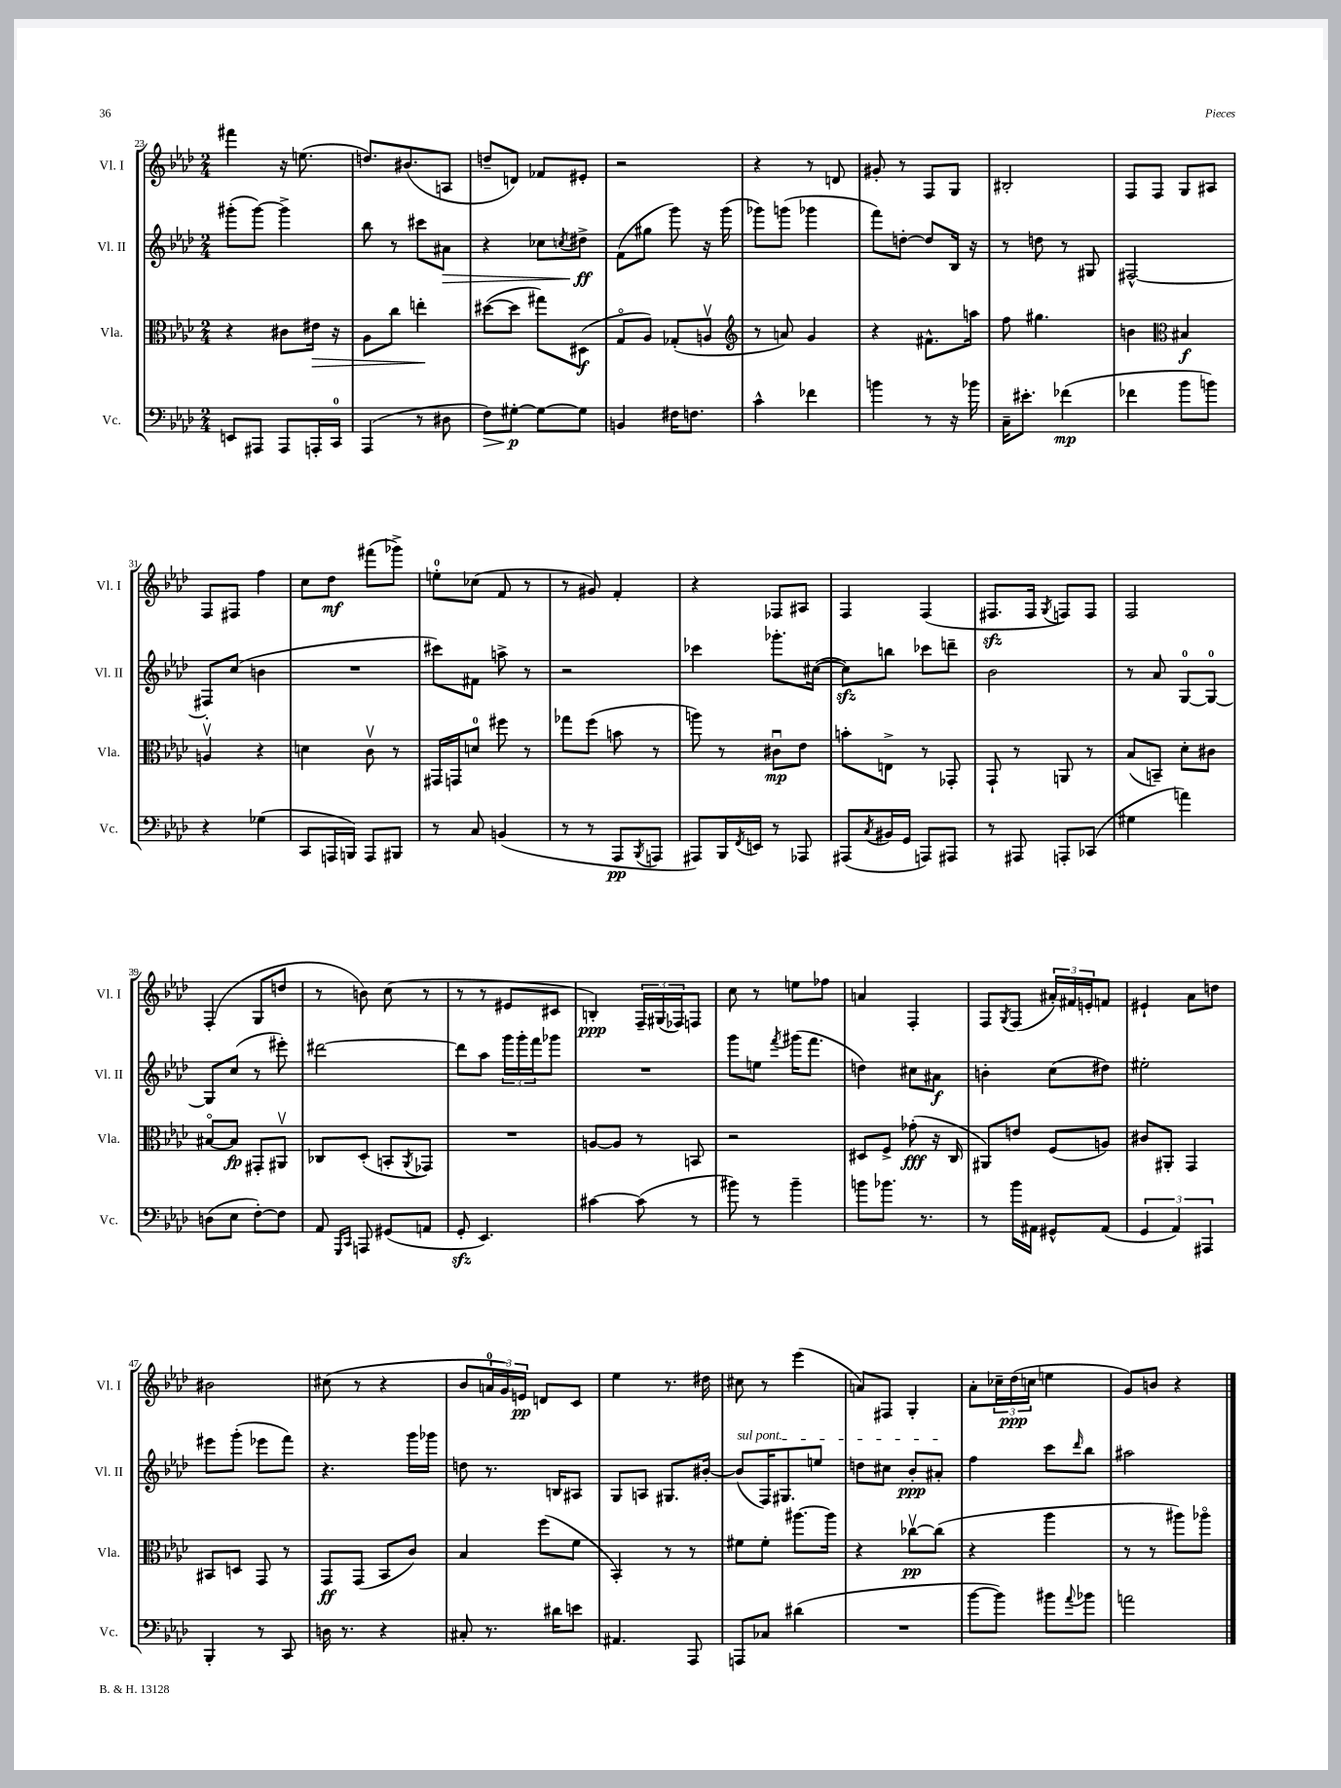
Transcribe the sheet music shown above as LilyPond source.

<<
\new StaffGroup <<
\new Staff = "s0" \with { instrumentName = "Vl. I" shortInstrumentName = "Vl. I" } {
    \clef treble \key aes \major \numericTimeSignature \time 2/4
    fis'''4 r16 e''8.( |
    d''8.) bis'8.( a8 |
    d''8-- d'8) fes'8 eis'8-. |
    r2 |
    r4 r8 d'8 |
    gis'8-. r8 f8 g8 |
    bis2-. |
    f8 f8 g8 ais8 |
    f8 fis8 f''4 |
    c''8 des''8\mf fis'''8( ges'''8->) |
    e''8-0-. ces''8( f'8 r8 |
    r8 gis'8) f'4-. |
    r4 fes8 ais8 |
    f4 f4( |
    fis8.\sfz fis16 \acciaccatura { g8 } f8) f8 |
    f2 |
    f4-.( g8 d''8 |
    r8 b'8) c''8( r8 |
    r8 r8 eis'8 cis'8 |
    b4-.\ppp) \tuplet 3/2 { f16-- gis16( fes16) } f8 |
    c''8 r8 e''8 fes''8 |
    a'4 f4-. |
    f8 \acciaccatura { g8 } f8( \tuplet 3/2 { ais'16-.) fis'16 e'16-. } f'8 |
    eis'4-! aes'8 d''8 |
    bis'2 |
    cis''8( r8 r4 |
    bes'8 \tuplet 3/2 { a'16-0 g'16) e'16\pp } d'8 c'8 |
    ees''4 r8. dis''16 |
    cis''8 r8 ees'''4( |
    a'8) fis8 g4-. |
    aes'8-. \tuplet 3/2 { ces''16-- des''16\ppp( c''16 } e''4 |
    g'8) b'8 r4 \bar "|." |
}
\new Staff = "s1" \with { instrumentName = "Vl. II" shortInstrumentName = "Vl. II" } {
    \clef treble \key aes \major \numericTimeSignature \time 2/4
    gis'''8-.( gis'''8~) gis'''4-> |
    bes''8 r8 cis'''8 ais'8\> |
    r4 ces''8 \acciaccatura { c''8 } dis''8->\ff\! |
    f'8( gis''8 g'''8) r16 g'''16( |
    ges'''8) g'''8( ges'''4 |
    f'''8) d''8~-. d''8 bes16 r16 |
    r8 d''8 r8 gis8 |
    fis2~-^ |
    fis8-. c''8( b'4 |
    R2 |
    cis'''8) fis'8 a''8-> r8 |
    r2 |
    ces'''4 ges'''8.-. cis''16~( |
    cis''8\sfz) b''8 ces'''8 d'''8-- |
    bes'2 |
    r8 aes'8 g8-0~ g8-0~ |
    g8 c''8( r8 eis'''8-.) |
    dis'''2~ |
    dis'''8 aes''8 \tuplet 3/2 { g'''16 g'''16-. f'''16 } ges'''8 |
    R2 |
    g'''8 e''8 \acciaccatura { f'''8 } gis'''16( f'''8. |
    d''4) cis''8 ais'8\f |
    b'4-. c''8( dis''8) |
    eis''2-. |
    eis'''8 g'''8-.( ees'''8 f'''8) |
    r4. g'''16 ges'''16 |
    d''8 r8. b16 ais8 |
    g8 a8 gis8. bis'16~-. |
    \once \override TextSpanner.bound-details.left.text = \markup { \italic "sul pont." } bis'8\startTextSpan( f16) gis8. e''8 |
    d''8 cis''8 bes'8-.\ppp ais'8-.\stopTextSpan |
    f''4 c'''8 \grace { des'''16 } bes''8 |
    ais''2 \bar "|." |
}
\new Staff = "s2" \with { instrumentName = "Vla." shortInstrumentName = "Vla." } {
    \clef alto \key aes \major \numericTimeSignature \time 2/4
    r4 cis'8 eis'16\> r16 |
    aes8 c''8 e''4-.\! |
    dis''8~( dis''8 gis''8) dis8\f( |
    g8\flageolet aes8) ges8-.( a8\upbow |
    \clef treble r8 a'8) g'4 |
    r4 fis'8.-^ a''16 |
    f''8 gis''4. |
    b'4 \clef alto bis4\f |
    a4\upbow r4 |
    d'4 c'8\upbow r8 |
    gis,16 g,16 d'8-0 fis''8 r8 |
    ges''8 f''8( b'8 r8 |
    a''8) r8 cis'8\downbow\mp ees'8 |
    b'8-. e8-> r8 ges,8-. |
    g,8-! r8 a,8 r8 |
    bes8( b,8--) des'8-. cis'8 |
    bis8~\flageolet bis8\fp gis,8-. ais,8\upbow |
    ces8 des8-.( b,8-. \acciaccatura { aes,8 } ges,8) |
    R2 |
    a8~ a8 r8 b,8 |
    r2 |
    dis8 f8-> ges'8-.\fff( r16 c16 |
    ais,8) e'8 f8( a8) |
    cis'8 ais,8-. g,4 |
    bis,8 d8 g,8 r8 |
    g,8\ff g,8( bes,8 c'8) |
    bes4 f''8( f'8 |
    bes,4-.) r8 r8 |
    fis'8 fis'8-. ais''8.~ ais''16 |
    r4 ces''8~\upbow\pp ces''8( |
    r4 aes''4 |
    r8 r8 ais''8) aes''8\flageolet \bar "|." |
}
\new Staff = "s3" \with { instrumentName = "Vc." shortInstrumentName = "Vc." } {
    \clef bass \key aes \major \numericTimeSignature \time 2/4
    e,8 ais,,8 ais,,8 a,,16-. c,16-0 |
    aes,,4( r8 dis8 |
    f8\>) gis8~-.\p\! gis8~ gis8 |
    b,4 fis16 f8. |
    c'4-^ fes'4 |
    b'4 r8 r16 bes'16 |
    c16-- eis'8.-. fes'4\mp( |
    fes'4 bes'8 b'8) |
    r4 ges4( |
    c,8 a,,16 b,,16) a,,8 bis,,8 |
    r8 c8 b,4( |
    r8 r8 aes,,8\pp \acciaccatura { bes,,8 } a,,8 |
    ais,,8) bes,,16 \acciaccatura { f,8 } e,16 r8 aes,,8 |
    ais,,8( \acciaccatura { c8 } bis,16 g,16 a,,8) ais,,8 |
    r8 ais,,8 a,,8-. ces,8( |
    gis4 a'4) |
    d8( ees8 f8~-.) f8 |
    aes,8 \grace { g,,16 c,16 } a,,8 gis,8( a,8 |
    g,8-.\sfz ees,4.) |
    cis'4~ cis'8( r8 |
    bis'8) r8 bis'4-- |
    b'8 bes'8. r8. |
    r8 bes'16 ais,16 gis,8-^ ais,8( |
    \tuplet 3/2 { g,4 aes,4) ais,,4 } |
    bes,,4-. r8 c,8 |
    d16 r8. r4 |
    cis8-. r8. dis'16 e'8 |
    ais,4. aes,,8 |
    a,,8 ces8 dis'4( |
    R2 |
    bes'8~ bes'8) bis'8 \appoggiatura { aes'8 } bes'8 |
    a'2 \bar "|." |
}
>>
>>
\layout { \context { \Score currentBarNumber = #23 } }
